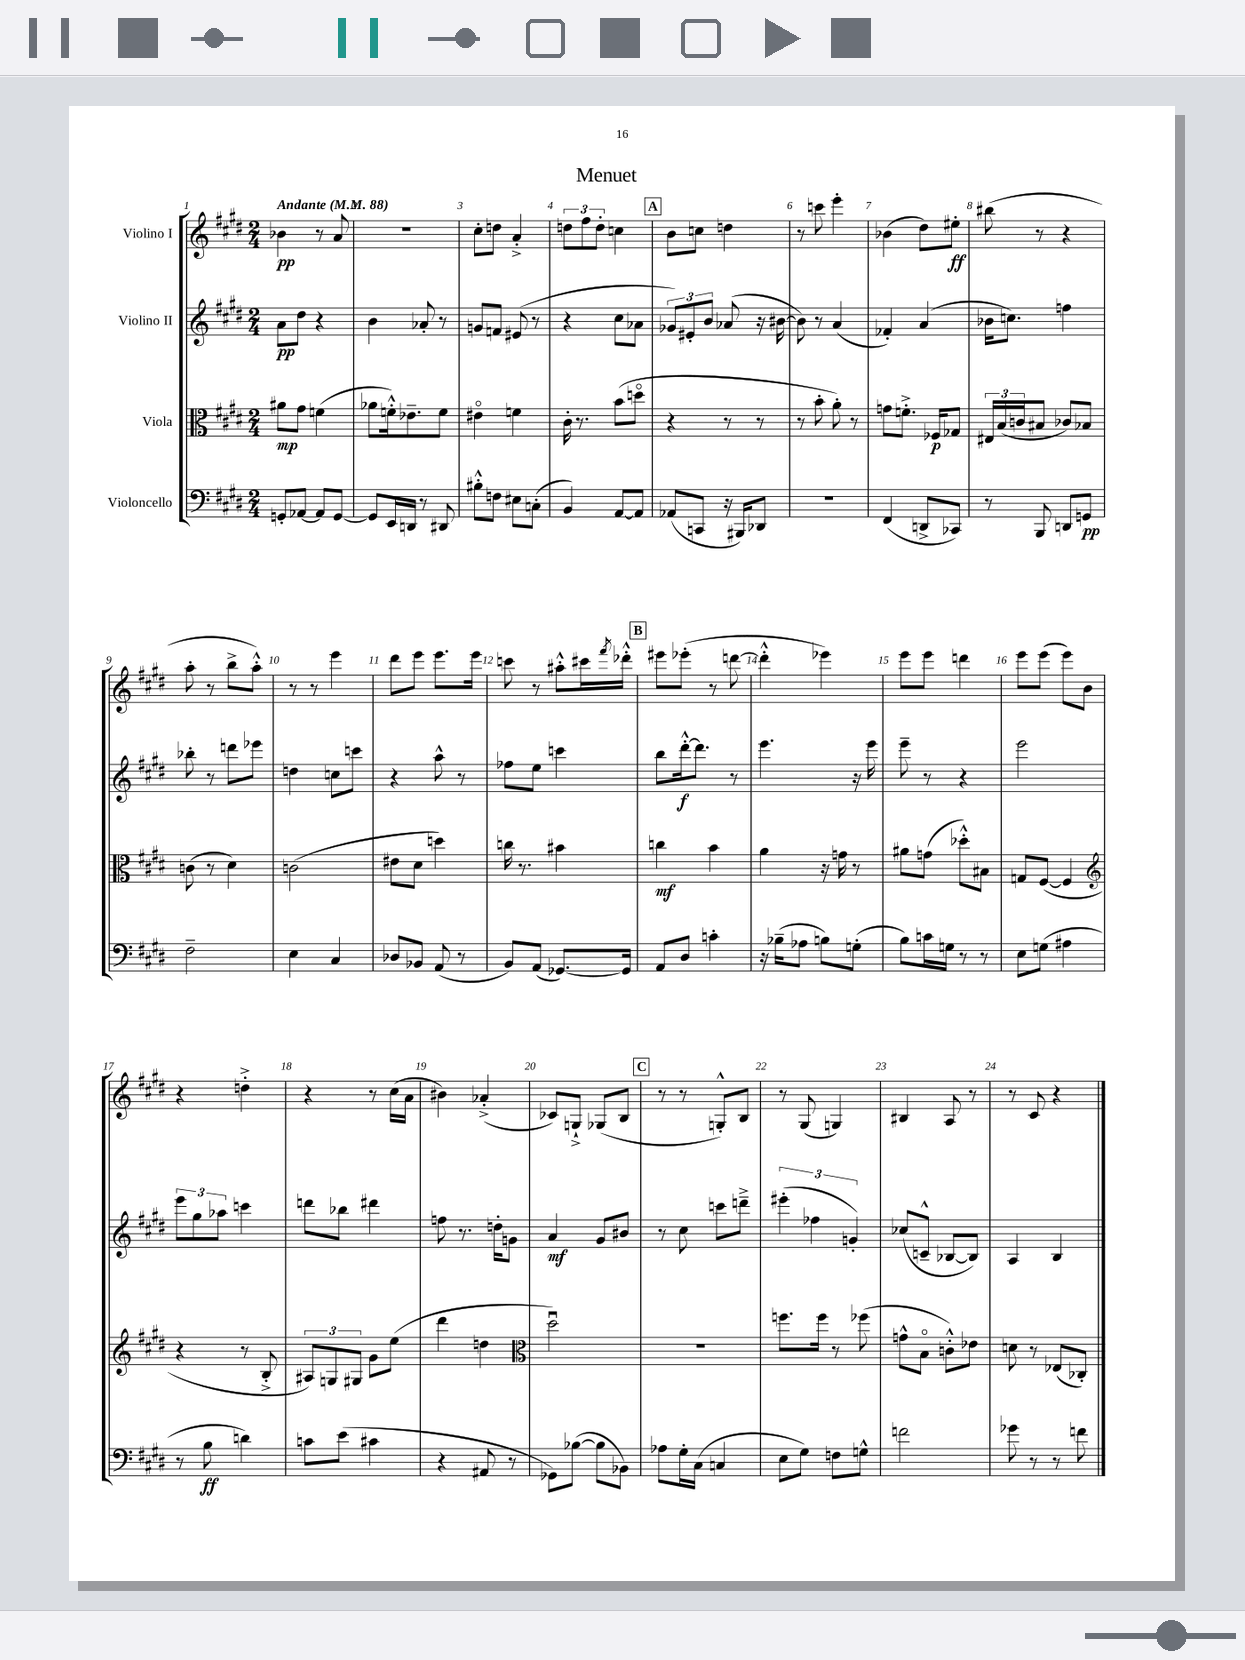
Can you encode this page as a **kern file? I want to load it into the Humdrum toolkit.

**kern	**kern	**kern	**kern
*staff4	*staff3	*staff2	*staff1
*clefF4	*clefC3	*clefG2	*clefG2
*k[f#c#g#d#]	*k[f#c#g#d#]	*k[f#c#g#d#]	*k[f#c#g#d#]
*M2/4	*M2/4	*M2/4	*M2/4
*MM88	*MM88	*MM88	*MM88
8GG'	8a#	8a	4b-
[8AA-	8g#	8dd#	.
8AA-]	(4f	4r	8r
[8GG	.	.	8a
=	=	=	=
8GG]	8a-	4b	2r
16EE	16f'^^)	.	.
16DD	8.e-~	.	.
8r	.	8a-'	.
8DD#	8f	8r	.
=	=	=	=
8B#'^^	4e#o	8g	8cc#'
8F	.	8f	8dd
8E#	4f	(8e#	4a'^
(8C'	.	8r	.
=	=	=	=
4BB)	16c#'	4r	12dd
.	8.r	.	.
.	.	.	12ff#
.	.	.	12dd'
[8AA	(8b	8cc#	4cc
8AA]	8ddo	8a-	.
=	=	=	=
(8AA-	4r	12g-)	8b
.	.	12e#'	.
8CC	.	.	8cc
.	.	12b	.
16r	8r	(8a-	4dd
16BBB#)	.	.	.
8DD-	8r	16r	.
.	.	[16b#	.
=	=	=	=
2r	8r	8b#])	8r
.	8b'	8r	8ccc
.	8a')	(4a	4eee'
.	8r	.	.
=	=	=	=
(4FF#	8g	4f-')	(4b-
.	8.f'^	.	.
8DD^	.	(4a	8dd#)
.	16F-	.	.
8CC-)	8G-	.	8ee#'
=	=	=	=
8r	24E#	16b-	(8bb#
.	(24B	.	.
.	.	8.cc)	.
.	24c	.	.
8BBB	8B#	.	8r
8DD	8c-)	4ff	4r
8GG	8B-	.	.
=	=	=	=
2F#~	(8c	8bb-'	8aa'
.	8r	8r	8r
.	4d#)	8ddd	8bb^
.	.	8eee-	8aa'^^)
=	=	=	=
4E	(2c	4dd	8r
.	.	.	8r
4C#	.	8cc	4eee
.	.	8ccc	.
=	=	=	=
8D-	8e#	4r	8ddd#
8BB-	8d#	.	8eee
(8AA	4dd)	8aa^^	8.eee
8r	.	8r	.
.	.	.	16eee
=	=	=	=
8BB)	16cc	8ff-	8ccc
.	8.r	.	.
(8AA	.	8ee	8r
[8.GG-)	4b#	4ccc	8aa#'^^
.	.	.	16ccc#
.	.	.	8qfff#
16GG-]	.	.	16ddd-'^^
=	=	=	=
8AA	4cc	8bb	8eee#
8D#	.	[16ddd#'^^	(8eee-'
.	.	8.ddd#]	.
4c'	4b	.	8r
.	.	8r	[8ddd
=	=	=	=
16r	4a	4.eee	4ddd'^^]
(16B-~	.	.	.
8A-	.	.	.
8B)	16r	.	4eee-)
.	16g	.	.
(8G'	8r	16r	.
.	.	16eee	.
=	=	=	=
8B)	8a#	8eee~	8eee
16c	(8g	8r	8eee
16G	.	.	.
8r	8dd-'^^)	4r	4ddd
8r	8B#	.	.
=	=	=	=
8E	8G	2eee	8eee
(8G	([8F#	.	(8eee
4A#	4F#]	.	8eee)
.	.	.	8b
=	=	=	=
*	*clefG2	*	*
8r	4r	12eee	4r
.	.	12gg#	.
8B	.	.	.
.	.	12aa-	.
4d)	8r	4ccc	4dd'^
.	8B'^	.	.
=	=	=	=
8c	12A#)	8ddd	4r
.	12G	.	.
(8e	.	8bb-	.
.	12G#	.	.
4c#	8g#	4ddd#	8r
.	(8ee	.	(16cc#
.	.	.	16a
=	=	=	=
4r	4ddd#	8ff	4b#)
.	.	8.r	.
8AA#	4dd	.	(4a-'^
.	.	16dd'	.
8r	.	8g	.
=	=	=	=
*	*clefC3	*	*
8GG-)	2dd#u)	4a	8c-)
([8B-	.	.	8G`^
8B-]	.	8g#	(8G-
8BB-)	.	8b#	8B
=	=	=	=
8A-	2r	8r	8r
16G#'	.	8cc#	8r
(16C#	.	.	.
4C	.	8ccc	8G'^^)
.	.	8ddd~^	8B
=	=	=	=
8E	8.ff	(6eee#'	8r
8G#)	.	.	(8G#
.	.	6ff-	.
.	16ff	.	.
8F	8r	.	4G)
.	.	6g')	.
8G^^	(8ff-	.	.
=	=	=	=
2f	8g^^	(8cc-	4B#
.	8Bo	8c~^^	.
.	8c'^^)	[8B-	8A
.	8e-	8B-])	8r
=	=	=	=
8g-	8d	4A	8r
8r	8r	.	8c#
8r	(8E-	4B	4r
8f	8C-')	.	.
==	==	==	==
*-	*-	*-	*-
